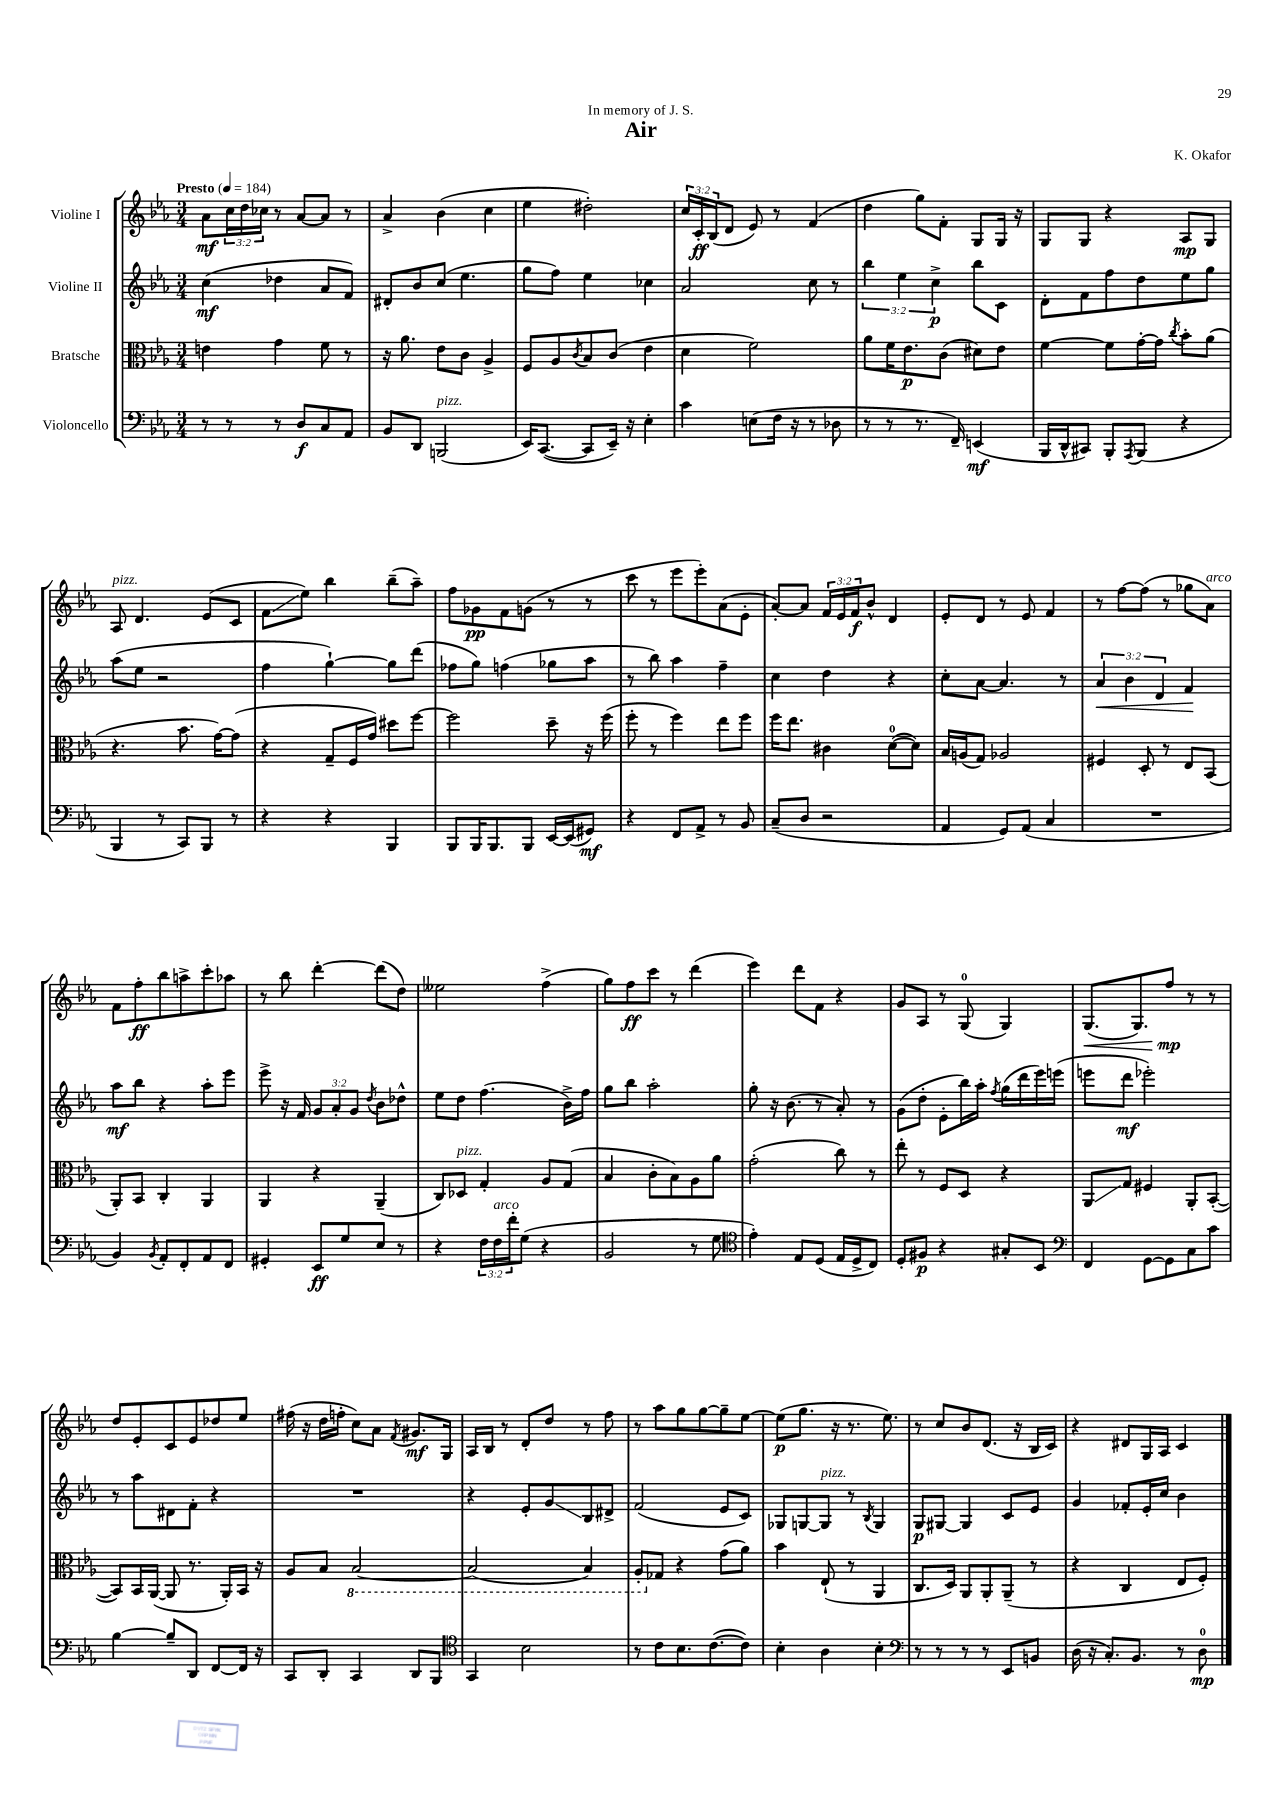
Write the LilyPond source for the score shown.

\header { title = "Air" composer = "K. Okafor" dedication = "In memory of J. S." }
<<
\new StaffGroup <<
\new Staff = "s0" \with { instrumentName = "Violine I" } {
    \clef treble \key ees \major \numericTimeSignature \time 3/4 \override Staff.TupletNumber.text = #tuplet-number::calc-fraction-text \tempo "Presto" 4 = 184
    aes'8\mf \tuplet 3/2 { c''16 d''16 ces''16 } r8 aes'8~ aes'8 r8 |
    aes'4-> bes'4( c''4 |
    ees''4 dis''2-.) |
    \tuplet 3/2 { c''16 c'16-.\ff bes16( } d'8 ees'8) r8 f'4( |
    d''4 g''8) f'8-. g8 g16 r16 |
    g8 g8 r4 aes8\mp g8 |
    aes8^\markup { \italic "pizz." } d'4. ees'8( c'8 |
    f'8\glissando ees''8) bes''4 bes''8--( aes''8--) |
    f''8 ges'8\pp f'8 g'8( r8 r8 |
    c'''8 r8 ees'''8 ees'''8-.) aes'8( ees'8-. |
    aes'8~-.) aes'8 \tuplet 3/2 { f'16 ees'16 f'16\f } bes'8-^ d'4 |
    ees'8-. d'8 r8 ees'8 f'4 |
    r8 f''8~ f''8( r8 ges''8 aes'8^\markup { \italic "arco" }) |
    f'8 f''8-.\ff bes''8 a''8-> c'''8-. aes''8 |
    r8 bes''8 d'''4~-. d'''8( d''8) |
    eeses''2 f''4->( |
    g''8) f''8\ff c'''8 r8 d'''4( |
    ees'''4) d'''8 f'8 r4 |
    g'8 aes8 r8 g8-0( g4) |
    g8.\<( g8.) f''8\mp\! r8 r8 |
    d''8 ees'8-. c'8 ees'8 des''8 ees''8 |
    fis''16( r16 d''16 f''16-. c''8) aes'8 \acciaccatura { f'8 } gis'8.\mf g16 |
    aes16 bes16 r8 d'8-. d''8 r8 f''8 |
    r8 aes''8 g''8 g''8~ g''8-- ees''8~ |
    ees''8\p( g''8. r16 r8. ees''8.) |
    r8 c''8 bes'8 d'8.( r16 bes16 c'16) |
    r4 dis'8 g16 aes16 c'4 \bar "|." |
}
\new Staff = "s1" \with { instrumentName = "Violine II" } {
    \clef treble \key ees \major \numericTimeSignature \time 3/4 \override Staff.TupletNumber.text = #tuplet-number::calc-fraction-text
    c''4\mf( des''4 aes'8 f'8) |
    dis'8-. bes'8 c''8( ees''4. |
    g''8 f''8) ees''4 ces''4 |
    aes'2 c''8 r8 |
    \tuplet 3/2 { bes''4 ees''4 c''4->\p } bes''8 c'8 |
    d'8-. f'8 f''8 d''8 ees''8 g''8 |
    aes''8( ees''8 r2 |
    f''4 g''4~-!) g''8 d'''8( |
    fes''8 g''8) f''4( ges''8 aes''8 |
    r8 bes''8) aes''4 f''4-- |
    c''4 d''4 r4 |
    c''8-. aes'8~ aes'4. r8 |
    \tuplet 3/2 { aes'4\< bes'4 d'4 } f'4\! |
    aes''8\mf bes''8 r4 aes''8-. ees'''8 |
    ees'''8-> r16 f'16 \tuplet 3/2 { g'8 aes'8-. g'8 } \acciaccatura { d''8 } bes'8 des''8-^ |
    ees''8 d''8 f''4.( bes'16->) f''16 |
    g''8 bes''8 aes''2-. |
    g''8-. r16 bes'8.( r8 aes'8-.) r8 |
    g'8( d''8-. ees'8-. bes''16) aes''16-. \acciaccatura { f''8 } g''16( d'''16 ees'''16) e'''16( |
    e'''8 d'''8\mf ees'''2-.) |
    r8 aes''8 dis'8 f'8-. r4 |
    R2. |
    r4 ees'8-. g'8\glissando bes8 dis'8-> |
    f'2( ees'8 c'8) |
    ges8 g8~ g8^\markup { \italic "pizz." } r8 \acciaccatura { bes8 } g4 |
    g8\p gis8~ gis4 c'8 ees'8 |
    g'4 fes'8-. ees'16-. c''16 bes'4 \bar "|." |
}
\new Staff = "s2" \with { instrumentName = "Bratsche" } {
    \clef alto \key ees \major \numericTimeSignature \time 3/4
    e'4 g'4 f'8 r8 |
    r16 aes'8. ees'8 c'8 aes4-> |
    f8 aes8 \acciaccatura { c'8 } bes8 c'8( ees'4 |
    d'4 f'2) |
    aes'8 f'16 ees'8.\p c'8( dis'8) ees'8 |
    f'4~ f'8 g'16~-. g'16 \acciaccatura { c''8 } bes'8-. aes'8( |
    r4. bes'8. g'16~) g'8( |
    r4 g8-- f16 g'16) dis''8 f''8~ |
    f''2 d''8-- r16 f''16( |
    f''8-. r8 f''4) ees''8 f''8 |
    f''16 ees''8. cis'4 d'8-0~( d'8) |
    bes16 a16( g8) aes2 |
    fis4 d8-. r8 ees8 bes,8( |
    aes,8-.) bes,8 c4-. aes,4 |
    aes,4 r4 aes,4--( |
    c8) des8^\markup { \italic "pizz." } g4-. aes8 g8( |
    bes4 c'8-. bes8) aes8 aes'8 |
    g'2-.( c''8) r8 |
    ees''8-. r8 f8 d8 r4 |
    aes,8\glissando g8 fis4 aes,8-. bes,8~-.( |
    bes,8) bes,16 aes,16~( aes,8 r8. aes,16-.) bes,16 r16 |
    aes8 bes8 \ottava #-1 bes,2~ |
    bes,2( bes,4) |
    aes,8-. \ottava #0 ges8 r4 g'8( aes'8) |
    bes'4 ees8-!( r8 aes,4 |
    c8. d16) aes,8 aes,8-. aes,8--( r8 |
    r4 c4 ees8 f8-.) \bar "|." |
}
\new Staff = "s3" \with { instrumentName = "Violoncello" } {
    \clef bass \key ees \major \numericTimeSignature \time 3/4 \override Staff.TupletNumber.text = #tuplet-number::calc-fraction-text
    r8 r8 r8 d8\f c8 aes,8 |
    bes,8 d,8 b,,2^\markup { \italic "pizz." }( |
    ees,16) c,8.~( c,8 ees,16--) r16 ees4-. |
    c'4 e8( f16 r16 r8 des8 |
    r8 r8 r8. f,16--) e,4\mf( |
    bes,,16 d,16-^ cis,8) bes,,8-. \acciaccatura { aes,,8 } bes,,8( r4 |
    bes,,4 r8 c,8) bes,,8 r8 |
    r4 r4 bes,,4 |
    bes,,8 bes,,16 bes,,8. bes,,8 ees,16~ ees,16( gis,8\mf) |
    r4 f,8 aes,8-> r8 bes,8 |
    c8--( d8 r2 |
    aes,4 g,8) aes,8( c4 |
    R2. |
    bes,4) \acciaccatura { bes,8 } aes,8-. f,8-. aes,8 f,8 |
    gis,4-. ees,8\ff g8 ees8 r8 |
    r4 \tuplet 3/2 { f16 f16^\markup { \italic "arco" } f'16-. } g8( r4 |
    bes,2 r8 g8 |
    \clef tenor ees'4-.) ees8 d8( ees16 d16-> c8) |
    d8-. fis8\p r4 gis8-. bes,8 |
    \clef bass f,4 g,8~ g,8 c8 c'8 |
    bes4~ bes8-- d,8 f,8~ f,16 r16 |
    c,8 d,8-. c,4 d,8 bes,,8 |
    \clef tenor g,4 bes2 |
    r8 c'8 bes8. c'8.~( c'8) |
    bes4-. aes4 bes4-. |
    \clef bass r8 r8 r8 r8 ees,8 b,8 |
    d16( r16 c8.-.) bes,8. r8 d8-0\mp \bar "|." |
}
>>
>>
\layout { \context { \Score \remove "Bar_number_engraver" } }
